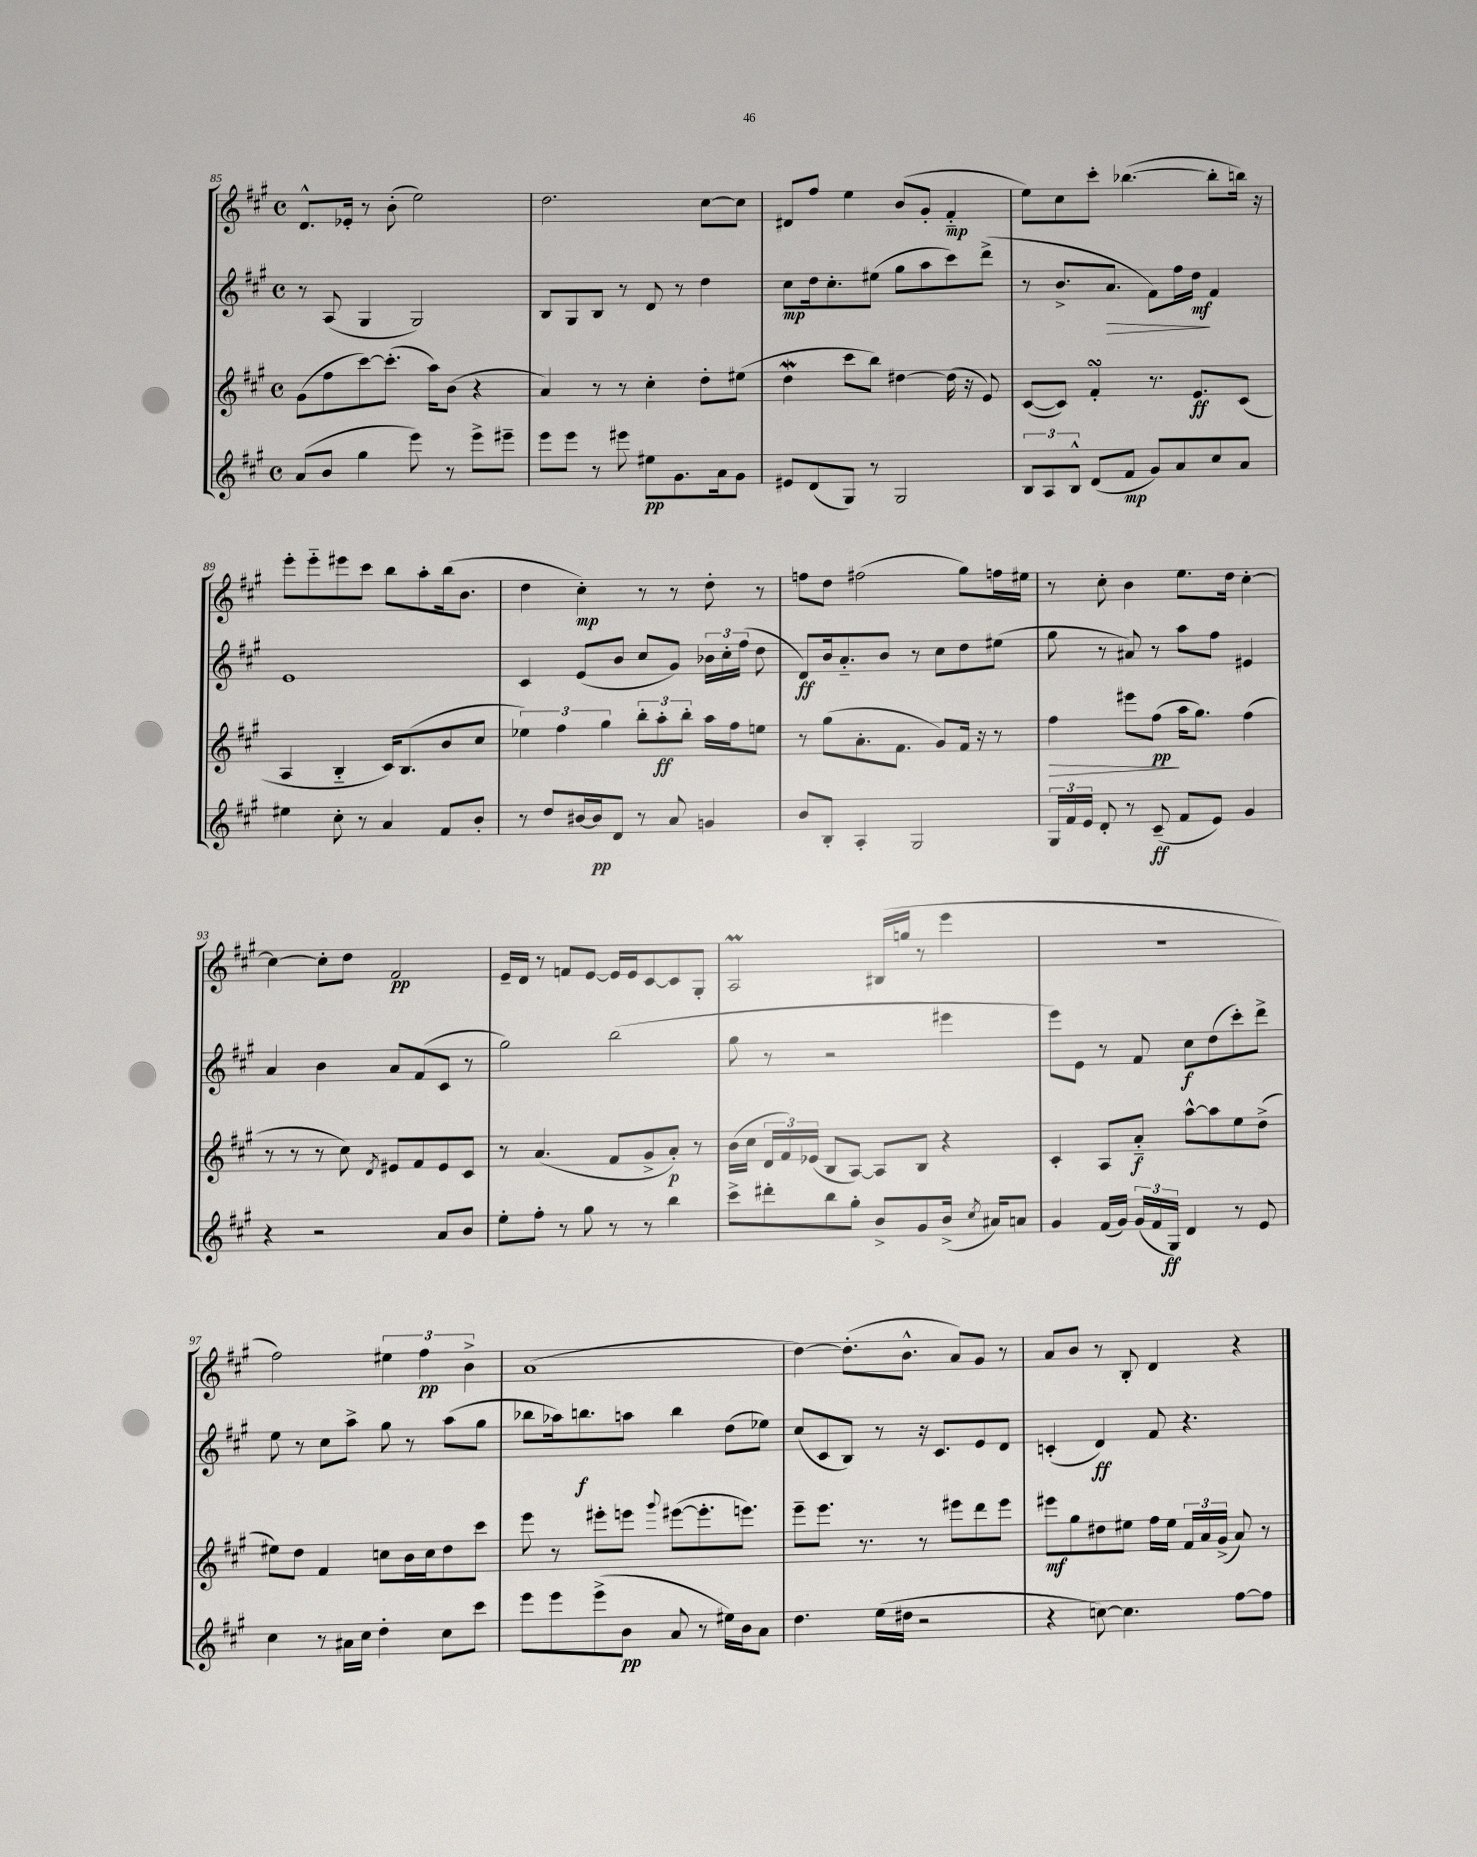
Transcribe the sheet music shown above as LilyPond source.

<<
\new StaffGroup <<
\new Staff = "s0" {
    \clef treble \key a \major \defaultTimeSignature \time 4/4
    \autoBeamOff d'8.[-^ ees'16]-. r8 b'8-.( e''2) |
    d''2. cis''8[~ cis''8] |
    dis'8[ fis''8] e''4 b'8[( gis'8]-. fis'4-_\mp |
    e''8[) cis''8 cis'''8]-. bes''4.~( bes''8[-. b''16]) r16 |
    e'''8[-. e'''8-_ eis'''8 cis'''8] b''8[ a''8-. b''16( b'8.] |
    d''4 cis''4-.\mp) r8 r8 d''8-. r8 |
    f''8[ d''8] fis''2( gis''8[) f''16 eis''16] |
    r8 cis''8-. b'4 e''8.[ d''16] cis''4~-. |
    cis''4~ cis''8[-. d''8] fis'2\pp |
    e'16[-- d'16] r8 f'8[ e'8]~ e'16[ e'16 cis'8~ cis'8 gis8]-. |
    a2\prall bis16[( g''16] r8 e'''4 |
    R1 |
    fis''2) \tuplet 3/2 { eis''4 fis''4\pp b'4-> } |
    a'1( |
    d''4~) d''8.[-.( b'8.]-^ a'8[) gis'8] r8 |
    a'8[ b'8] r8 b8-. d'4 r4 \bar "|." |
}
\new Staff = "s1" {
    \clef treble \key a \major \defaultTimeSignature \time 4/4
    \autoBeamOff r8 a8( gis4 gis2) |
    b8[ gis8 b8] r8 d'8 r8 d''4 |
    cis''8[\mp d''16 cis''8.-. eis''8]( gis''8[ a''8 cis'''8) d'''8]->( |
    r8 b'8.[-> a'8.]\> fis'8[) fis''16 d''16]\mf\! fis'4 |
    e'1 |
    cis'4 e'8[( b'8] cis''8[ gis'8]) \tuplet 3/2 { bes'16[ cis''16-. fis''16]( } d''8 |
    d'8[\ff) b'16 a'8.-_ b'8] r8 cis''8[ d''8 eis''8]( |
    gis''8 r8 ais'8) r8 a''8[ fis''8] eis'4 |
    a'4 b'4 a'8[ fis'8( cis'8] r8 |
    gis''2) b''2( |
    gis''8 r8 r2 eis'''4 |
    e'''8[) e'8] r8 fis'8 cis''8[\f d''8( cis'''8-.) d'''8]-> |
    e''8 r8 cis''8[ a''8]-> gis''8 r8 a''8[( gis''8] |
    bes''8[ aes''16) b''8.\f a''8] b''4 d''8[( ees''8]) |
    cis''8[( cis'8 b8]) r8 r16 cis'8.[ e'8 d'8] |
    c'4-.( d'4\ff) fis'8 r4. \bar "|." |
}
\new Staff = "s2" {
    \clef treble \key a \major \defaultTimeSignature \time 4/4
    \autoBeamOff gis'8[( fis''8 cis'''8~) cis'''8.]-.( a''16[) b'8]( r4 |
    a'4) r8 r8 cis''4-. d''8[-. eis''8]( |
    d''4\mordent cis'''8[ b''8]) dis''4~ dis''16( r16 e'8) |
    cis'8[~( cis'8]) fis'4-.\turn r8. e'8.[\ff cis'8]( |
    a4 b4-_ cis'16[) b8.( b'8 cis''8] |
    \tuplet 3/2 { ees''4) fis''4 gis''4 } \tuplet 3/2 { b''8[-. a''8-.\ff b''8]-. } a''16[ fis''16 e''8] |
    r8 gis''8[( a'8.-. fis'8.] gis'8[) fis'16] r16 r8 |
    fis''4\> eis'''8[ fis''8]\pp\!( a''16[ gis''8.]) fis''4( |
    r8 r8 r8 cis''8) \acciaccatura { d'8 } eis'8[ fis'8 eis'8 cis'8] |
    r8 a'4.( fis'8[ gis'8-> a'8]-.\p) r8 |
    b'16[( cis''16] \tuplet 3/2 { d'16[ fis'16) ees'16]( } b8[ a8]~) a8[ b8] r4 |
    cis'4-. a8[ a'8]-_\f a''8[~-^ a''8 e''8 d''8]->( |
    eis''8[) d''8] fis'4 c''8[ b'16 c''16 d''8 cis'''8] |
    e'''8 r8 eis'''8[-. e'''8] \appoggiatura { gis'''8 } eis'''8[~( eis'''8.-. e'''8.]) |
    e'''8[-- e'''8.] r8. r8 eis'''8[ d'''8 eis'''8] |
    eis'''8[\mf gis''8 dis''8 eis''8] fis''16[ eis''16] \tuplet 3/2 { fis'16[ a'16 gis'16]->( } a'8) r8 \bar "|." |
}
\new Staff = "s3" {
    \clef treble \key a \major \defaultTimeSignature \time 4/4
    \autoBeamOff a'8[( b'8] gis''4 e'''8) r8 e'''8[-> eis'''8]-- |
    e'''8[ e'''8] r8 eis'''8 eis''8[\pp gis'8. a'16 gis'8] |
    eis'8[ d'8( gis8]) r8 gis2 |
    \tuplet 3/2 { b8[ a8 b8]-^ } d'8[( fis'8]\mp gis'8[) a'8 cis''8 a'8] |
    eis''4 cis''8-. r8 a'4 fis'8[ b'8]-. |
    r8 d''8[ bis'16~ bis'16\pp d'8] r8 a'8 g'4 |
    b'8[ b8]-. a4-. gis2 |
    \tuplet 3/2 { gis16[ fis'16 e'16] } d'8-. r8 cis'8--\ff( fis'8[ e'8]) gis'4 |
    r4 r2 a'8[ b'8] |
    e''8[-. fis''8]-. r8 gis''8 r8 r8 b''4 |
    cis'''8[-> dis'''8-. b''8 gis''8]-. b'8[-> gis'8 b'16]->( \acciaccatura { cis''8 } ais'16[) a'8] |
    gis'4 fis'16[( gis'16]) \tuplet 3/2 { gis'16[( fis'16 gis16]\ff) } d'4 r8 e'8 |
    cis''4 r8 ais'16[ cis''16] d''4-. cis''8[ cis'''8] |
    e'''8[ e'''8 e'''8->( b'8]\pp a'8 r8 eis''16[) b'16 a'8] |
    d''4. e''16[( dis''16] r2 |
    r4 c''8~) c''4. fis''8[~ fis''8] \bar "|." |
}
>>
>>
\layout { \context { \Score currentBarNumber = #85 } }
